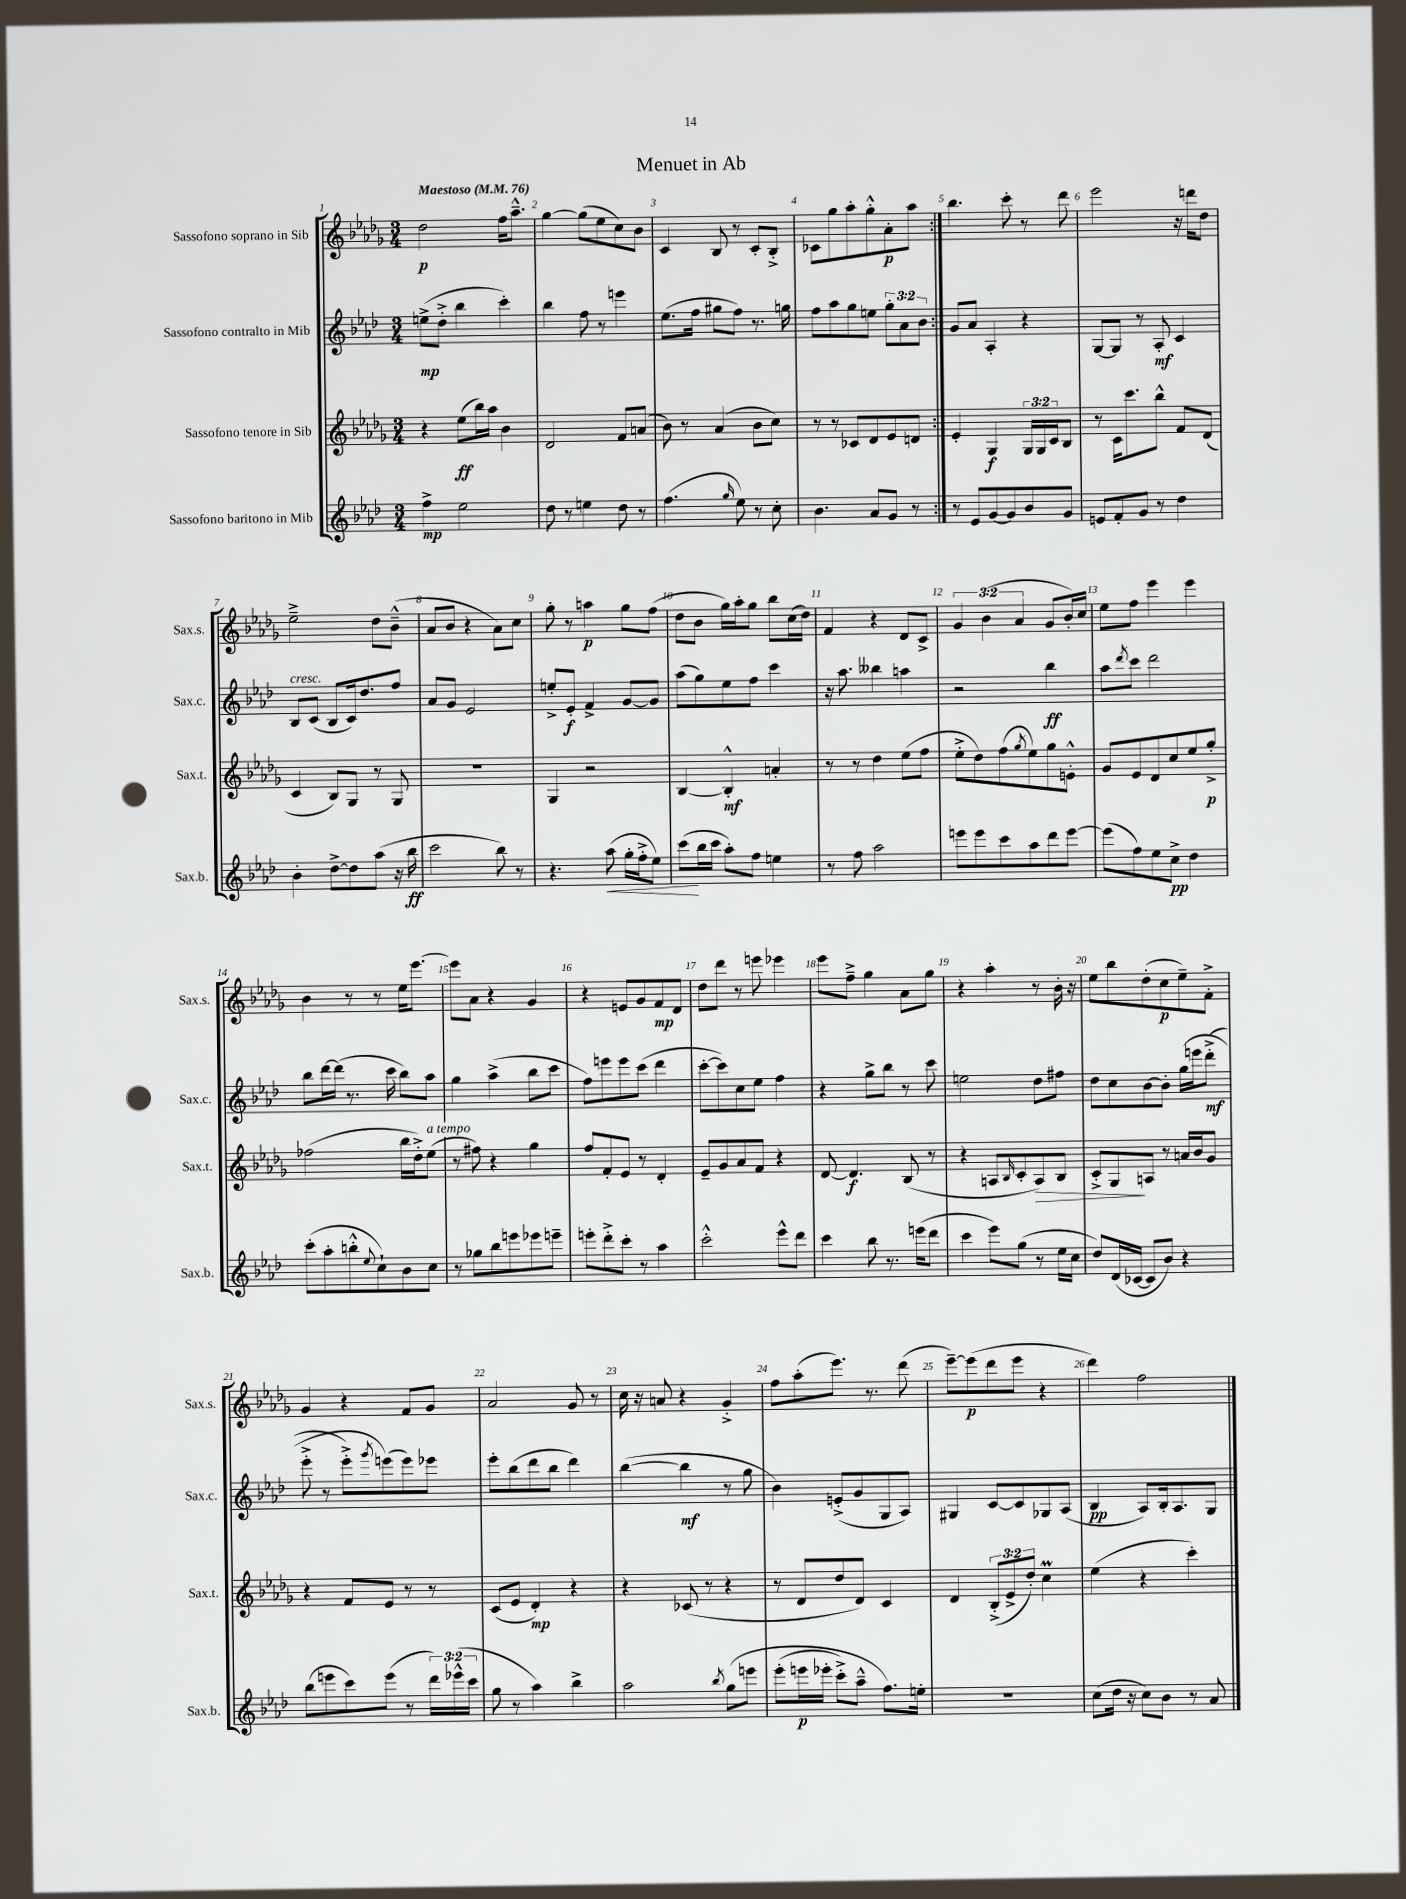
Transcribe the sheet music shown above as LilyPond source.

\header { title = "Menuet in Ab" }
<<
\new StaffGroup <<
\new Staff = "s0" \with { instrumentName = "Sassofono soprano in Sib" shortInstrumentName = "Sax.s." } {
    \clef treble \key des \major \numericTimeSignature \time 3/4 \override Staff.TupletNumber.text = #tuplet-number::calc-fraction-text \tempo "Maestoso" 4 = 76
    \repeat volta 2 { des''2\p f''16 aes''8.---^ |
    ges''4~ ges''8( ees''8 c''8) bes'8 |
    c'4 bes8 r8 c'8-. bes8-.-> |
    ces'8 ges''8 aes''8-. ges''8-.-^ aes'8-.\p aes''8 | }
    bes''4. c'''8-. r8 des'''8 |
    ees'''2 r16 d'''16 des''8 |
    ees''2---> des''8 bes'8---^( |
    aes'8 bes'8 r4 aes'8) c''8 |
    ges''8-. r8 a''4\p ges''8 f''8( |
    des''8 bes'8 ges''16) aes''16-. ges''8 bes''8 c''16( des''16) |
    f'4 r4 des'8 c'8-> |
    \tuplet 3/2 { ges'4 bes'4( aes'4 } ges'8 bes'16-.) c''16 |
    ees''8 f''8 ees'''4 ees'''4 |
    bes'4 r8 r8 ees''16 ees'''8.~ |
    ees'''8 aes'8 r4 ges'4 |
    r4 e'8 ges'8 f'8\mp des'8 |
    des''8 des'''8 r8 e'''8 ees'''4 |
    ees'''8 f''8---> ges''4 aes'8 ges''8 |
    r4 aes''4-. r8 bes'16-. r16 |
    ees''8 bes''8 des''8-.( c''8\p ees''8--) f'8-.-> |
    ges'4 r4 f'8 ges'8 |
    aes'2 ges'8 r8 |
    c''16 r16 a'8 r4 ges'4-.-> |
    f''8 aes''8-.( ees'''8.) r8. des'''8( |
    ees'''8~--) ees'''8\p( des'''8 ees'''8 r4 |
    des'''4) f''2 \bar "|." |
}
\new Staff = "s1" \with { instrumentName = "Sassofono contralto in Mib" shortInstrumentName = "Sax.c." } {
    \clef treble \key aes \major \numericTimeSignature \time 3/4 \override Staff.TupletNumber.text = #tuplet-number::calc-fraction-text
    \repeat volta 2 { e''8->\mp( des''8-.-> bes''4 c'''4-.) |
    bes''4 f''8 r8 e'''4 |
    ees''8.( f''16 gis''8 f''8) r8. g''16 |
    f''8 aes''8 g''8 e''8 \tuplet 3/2 { g''8-. aes'8 bes'8 } | }
    g'8 aes'8 aes4-. r4 |
    g8~ g8 r8 aes8-.\mf c'4 |
    bes8^\markup { \italic "cresc." } c'8( bes8 c'16) des''8. f''8 |
    aes'8 g'8 ees'2 |
    e''8-.-> ees'8-.\f f'4-> g'8~ g'8 |
    aes''8( g''8) ees''8 f''8 c'''4 |
    r16 aes''8. beses''4 a''4 |
    r2 bes''4\ff |
    aes''8 \acciaccatura { des'''8 } c'''8 des'''2 |
    bes''8 des'''16~ des'''16( r8. c'''16 bes''8) aes''8 |
    g''4 aes''4->( bes''8 c'''8 |
    f''8) e'''8 e'''8 c'''8( des'''4 |
    c'''8~-. c'''8) c''8 ees''8 f''4 |
    r4 g''8-> bes''8 r8 c'''8 |
    e''2 des''8 fis''8 |
    des''8 c''8 bes'8~ bes'8-. g''16\( e'''16 des'''8-.->\mf( |
    ees'''8-.-> r8 ees'''8-.->) \acciaccatura { g'''8 } e'''8(\) e'''8) ees'''8 |
    ees'''8-. bes''8( des'''8 bes''8 des'''4) |
    bes''4~( bes''4\mf r8 g''8 |
    bes'4) e'8-.->( g'8 g8 aes8) |
    gis4 c'8~ c'8 ges8 aes8( |
    bes4\pp aes8) bes16-. aes8. g8 \bar "|." |
}
\new Staff = "s2" \with { instrumentName = "Sassofono tenore in Sib" shortInstrumentName = "Sax.t." } {
    \clef treble \key des \major \numericTimeSignature \time 3/4 \override Staff.TupletNumber.text = #tuplet-number::calc-fraction-text
    \repeat volta 2 { r4 ees''8\ff( bes''16) aes''16 bes'4 |
    des'2 f'8 a'8( |
    bes'8) r8 aes'4( bes'8 c''8) |
    r8 r8 ces'8 des'8 ees'8 d'8 | }
    ees'4-. ges4\f \tuplet 3/2 { ges16 ges16 c'16 } bes8 |
    r8 c'16 c'''8. bes''8-^ f'8 des'8( |
    c'4 bes8) ges8 r8 ges8 |
    R2. |
    ges4 r2 |
    bes4~ bes4-.-^\mf a'4-. |
    r8 r8 des''4 ees''8( f''8 |
    ees''8-.-> des''8) f''8( \acciaccatura { ges''8 } ees''8) ges''8 e'8-.-^ |
    ges'8 ees'8 des'8 c''8 ees''8 ges''8-.->\p |
    fes''2( bes''16 des''16-.->) ees''8^\markup { \italic "a tempo" }( |
    r8 fis''8) r4 ges''4 |
    f''8 f'8-. ees'8 r8 des'4-. |
    ees'8-- ges'8 aes'8 f'8 r4 |
    des'8~ des'4.\f bes8( r8 |
    r4 a8 \grace { bes16 } c'8-. a8\>) bes8 |
    c'8-.-> ges8\! a8 r8 a'16 bes'16 ges'8 |
    r4 f'8 ees'8 r8 r8 |
    c'8( ees'8 des'4-.\mp) r4 |
    r4 ces'8( r8 r4 |
    r8 des'8 des''8 des'8) c'4 |
    des'4 \tuplet 3/2 { bes8-.->( ees'8-> des''8-.) } c''4\prall |
    ees''4( r4 c'''4-.) \bar "|." |
}
\new Staff = "s3" \with { instrumentName = "Sassofono baritono in Mib" shortInstrumentName = "Sax.b." } {
    \clef treble \key aes \major \numericTimeSignature \time 3/4 \override Staff.TupletNumber.text = #tuplet-number::calc-fraction-text
    \repeat volta 2 { f''4->\mp ees''2 |
    des''8 r8 e''4 des''8 r8 |
    f''4.( \grace { g''16 } ees''8) r8 c''8-. |
    bes'4. aes'8 g'8 r8 | }
    r8 ees'8 g'8~ g'8 bes'8 g'8 |
    e'8 f'8-. g'8 r8 des''4 |
    bes'4-. des''8~-> des''8 aes''8( r16 bes''16\ff |
    c'''2 bes''8) r8 |
    r4. aes''8\<( g''16-. f''16-.-> ees''8) |
    c'''8\!( bes''16 c'''16 aes''8-.) f''8 e''4 |
    r8 f''8 aes''2 |
    e'''8 e'''8 c'''8 aes''8 des'''8 e'''8~ |
    e'''8( f''8) ees''8 c''8->\pp des''4 |
    c'''8-.( aes''8-. b''8-.-^ \appoggiatura { ees''8 } c''8-!) bes'8 c''8 |
    r8 ges''8 bes''8 e'''8 ees'''8 e'''8-- |
    e'''8-. des'''8-.-> c'''8-. r8 aes''4 |
    c'''2-.-^ ees'''8-^ des'''8 |
    c'''4 bes''8 r8. e'''16( des'''8 |
    c'''4 ees'''8) g''8( r8 ees''16 c''16 |
    des''8) des'16( ces'16~ ces'8 bes'8) r4 |
    bes''8( e'''8 c'''8) e'''8( r8 \tuplet 3/2 { des'''16) ees'''16-^( c'''16 } |
    g''8 r8 aes''4) bes''4-> |
    aes''2 \acciaccatura { bes''8 } g''8\( e'''8 |
    ees'''8-.( e'''16\p ees'''16-. c'''8-.->) aes''8---^ f''8.\) e''16-. |
    r2. |
    c''8( des''16 r16 c''8) bes'8 r8 aes'8 \bar "|." |
}
>>
>>
\layout { \context { \Score \override BarNumber.break-visibility = ##(#f #t #t) barNumberVisibility = #all-bar-numbers-visible } }
